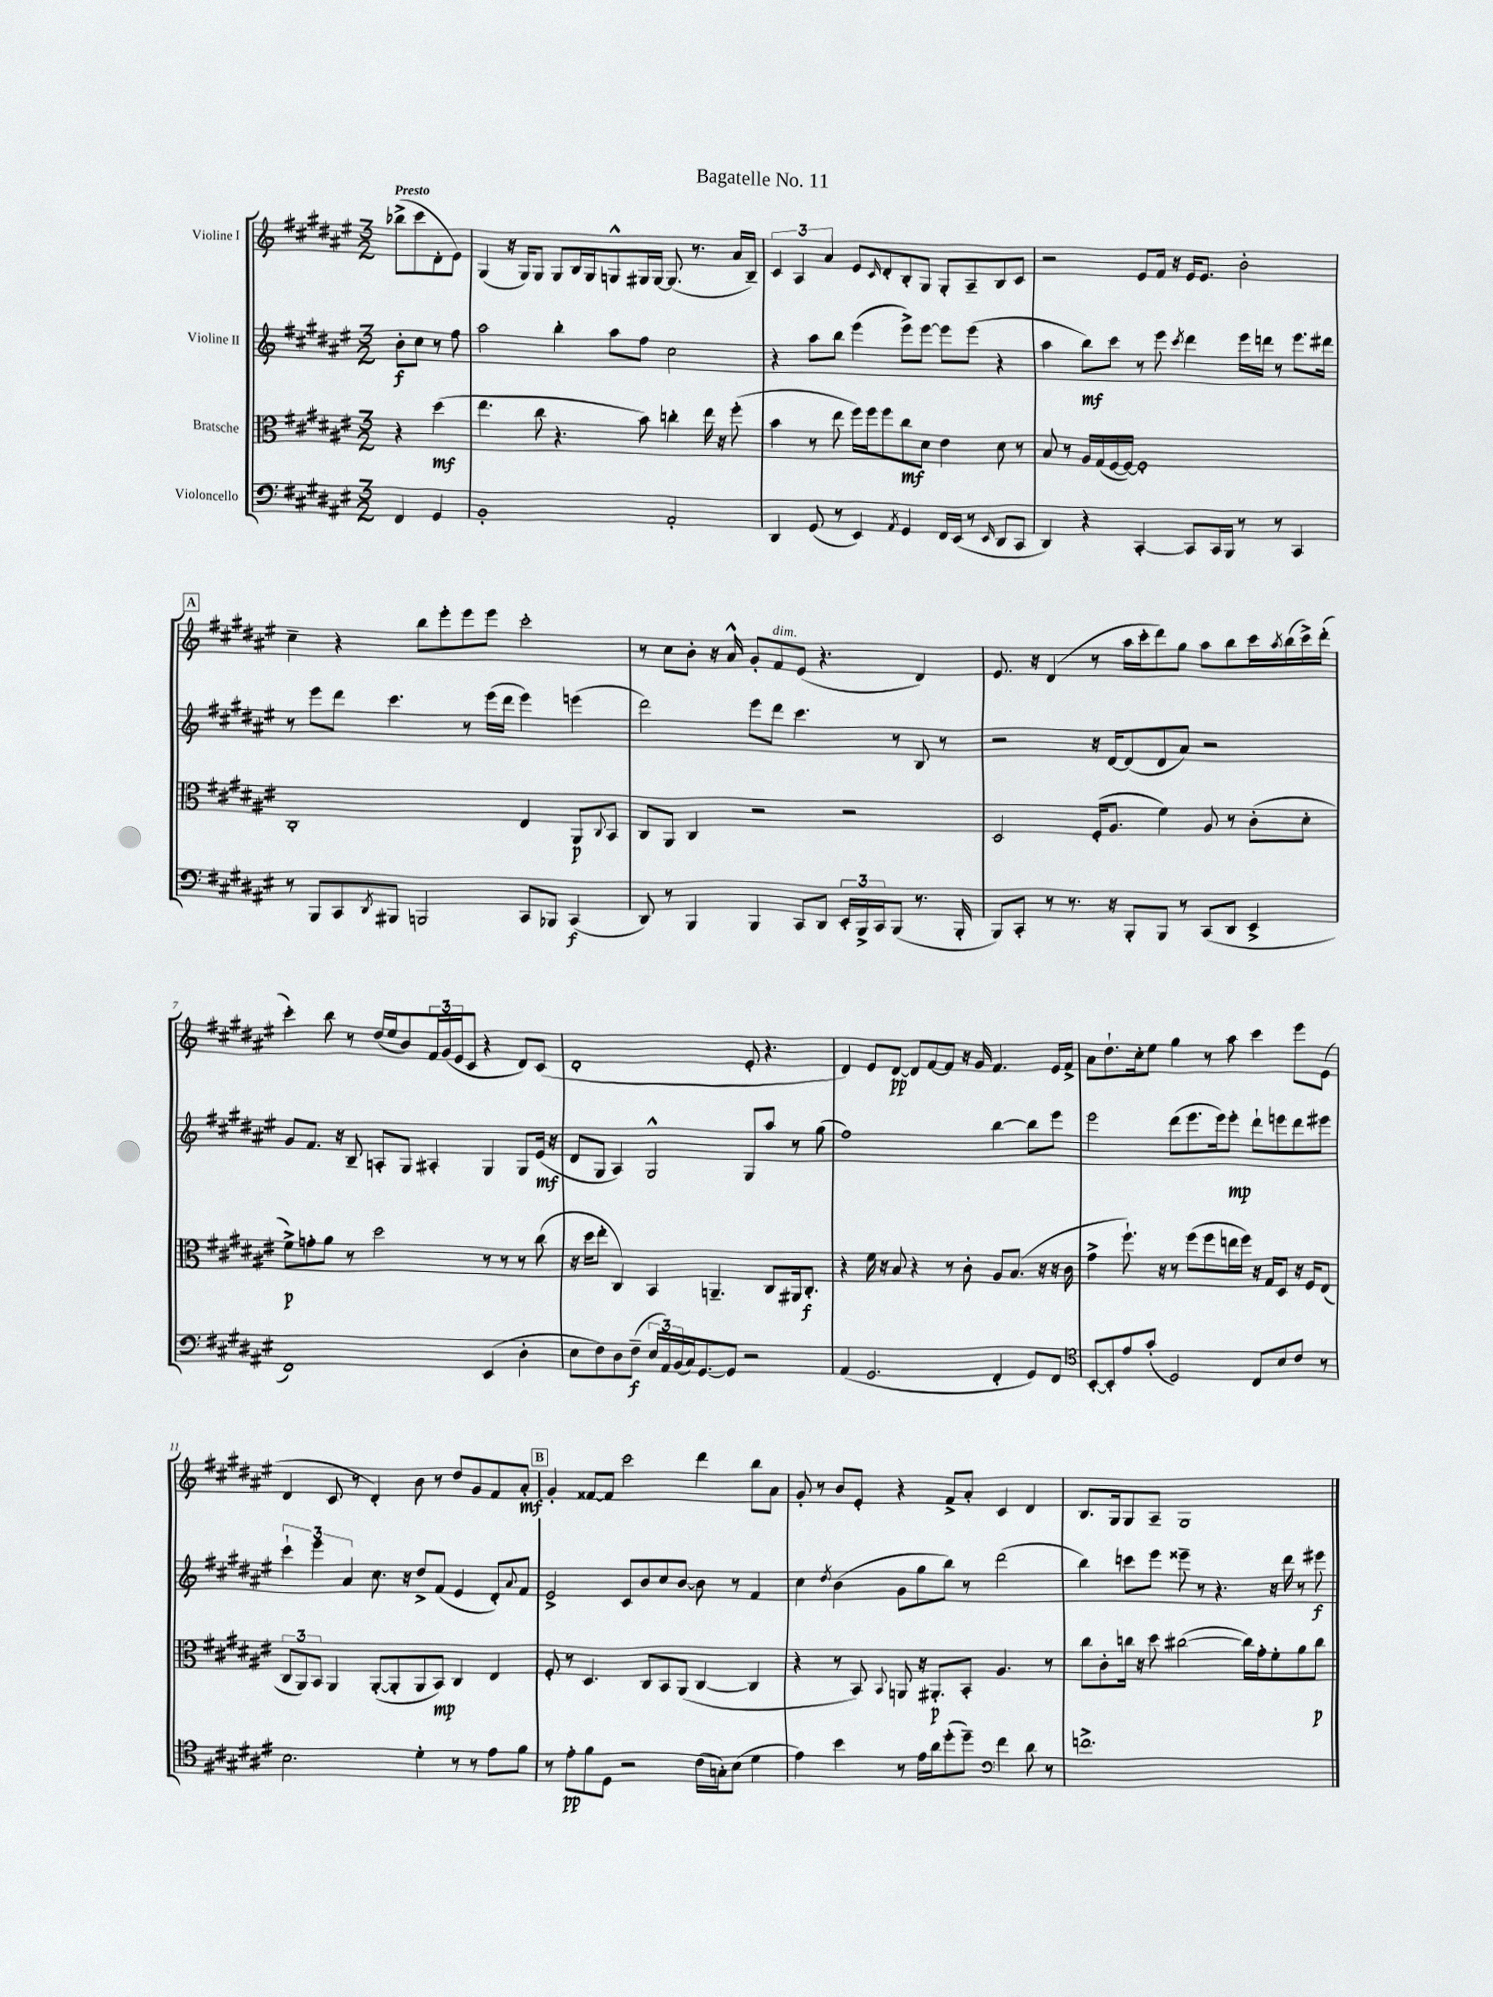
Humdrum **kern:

**kern	**kern	**kern	**kern
*staff4	*staff3	*staff2	*staff1
*clefF4	*clefC3	*clefG2	*clefG2
*k[f#c#g#d#a#e#]	*k[f#c#g#d#a#e#]	*k[f#c#g#d#a#e#]	*k[f#c#g#d#a#e#]
*M3/2	*M3/2	*M3/2	*M3/2
4FF#/	4r	8b'\L	(8bb-^\L
.	.	8cc#\J	8ccc#\
4GG#/	(4dd#\	8r	8d#'\
.	.	8ff#\	8e#\J)
=	=	=	=
1BB'	4.ee#\	2aa#\	(4G#/
.	.	.	16r
.	.	.	16G#/LK)
.	8cc#\	.	8G#/J
.	4.r	4bb'\	8G#/L
.	.	.	16B/L
.	.	.	16G#/J
.	.	8aa#\L	8G^^/
.	8b\)	8ff#\J	16G#/L
.	.	.	[16G#/JJ
2AA#'/	4cc'\	2cc#\	(8.G#/]
.	.	.	8.r
.	16ee#\	.	.
.	16r	.	.
.	(8ff#'\	.	16a#/LL
.	.	.	16B~/JJ)
=	=	=	=
4DD#/	4b\	4r	6c#/
.	.	.	6A#/
(8GG#/	8r	8aa#\L	.
.	.	.	6a#/
8r	8ee#\	8bb\J	.
4EE#/)	16ff#\LL)	(4eee#\	8e#/L
.	16ff#\J	.	.
.	.	.	16qqc#/
.	8ff#\	.	8d#'/
8qAA#/	.	.	.
4GG#/	8cc#\	8eee#^\L)	8B'/
.	8d#\J	[8eee#\J	8G#/J
16FF#/LL	4e#\	8eee#\]L	8G#'/L
(16EE#/JJ	.	.	.
8r	.	(8eee#\J	8A#~/
16qqEE#/	.	.	.
8DD#/L	8d#\	4r	8B/
8CC#/J	8r	.	8c#/J
=	=	=	=
4DD#/)	8B/	4aa#\	2r
.	8r	.	.
4r	16A#/LL	8bb\L)	.
.	(16G#/	.	.
.	[16F#/	8ccc#\J	.
.	16F#/_JJ)	.	.
[4CC#'/	1F#']	8r	8e#/L
.	.	8eee#\	16f#/Jk
.	.	.	16r
.	.	8qccc#/	.
8CC#/]L	.	4ddd#\	16e#/LK
.	.	.	8.e#/J
16CC#/L	.	.	.
16BBB/JJ	.	.	.
8r	.	16eee#\LL	2b'\
.	.	16ddd\JJ	.
8r	.	8r	.
4CC#/	.	8.eee#\L	.
.	.	16ddd#\Jk	.
=	=	=	=
8r	1C#'	8r	4cc#~\
8BBB/L	.	8eee#\L	.
8CC#/	.	8ddd#\J	4r
8qDD#/	.	.	.
8BBB#/J	.	4.ccc#\	.
2BBB/	.	.	8bb\L
.	.	.	8eee#'\
.	.	8r	8eee#\
.	.	(16eee#\LL	8eee#\J
.	.	16ddd#\JJ	.
8CC#/L	4E#/	4eee#\)	2ccc#'\
8BBB-/J	.	.	.
(4CC#/	8AA#/L	(4eee\	.
.	8qqC#/	.	.
.	8BB/J	.	.
=	=	=	=
8DD#/)	8C#/L	2ddd#\)	8r
8r	8AA#/J	.	8cc#\L
4BBB/	4C#/	.	8b'\J
.	.	.	16r
.	.	.	16a#^^/
4BBB/	2r	8eee#\L	8g#'/L
.	.	8ddd#\J	8f#/
8CC#/L	.	4.ccc#\	(8e#/J
8DD#/J	.	.	4.r
24EE#'/LL	2r	.	.
24BBB^/	.	.	.
24CC#/J	.	.	.
(8BBB/J	.	8r	.
8.r	.	8B/	4d#/)
.	.	8r	.
16BBB'/	.	.	.
=	=	=	=
8BBB/L)	2D#/	2r	8.e#/
8CC#'/J	.	.	.
.	.	.	16r
8r	.	.	(4d#/
8.r	.	.	.
.	(16F#'/LK	16r	8r
16r	8.A#/J	[16d#/LK	.
8BBB'/L	.	(8d#/]	16aa#\LL
.	.	.	16ccc#'\J
8BBB/J	4f#\)	8d#/	8ddd#\)
8r	.	8a#/J)	8gg#\J
(8CC#/L	8A#/	2r	8aa#\L
8DD#/J	8r	.	8bb\
4EE#^/	(8c#'\L	.	16ccc#\L
.	.	.	8qaa#/
.	.	.	(16bb\
.	8d#'\J	.	16ccc#^\)
.	.	.	(16ddd#'\JJ
=	=	=	=
1FF#)	8f#^\L)	8g#/L	4ccc#'\)
.	8g'\	8.f#/J	.
.	8a#\J	.	8bb\
.	.	16r	.
.	8r	8B~/	8r
.	2dd#\	8A'/L	(16dd#/LL
.	.	.	16ee#/J
.	.	8G#/J	8b/)
.	.	4A#'/	24f#/L
.	.	.	(24g#/
.	.	.	24e#/J
.	.	.	8c#/J
(4EE#/	8r	4G#/	4r
.	8r	.	.
4D#'\	8r	8G#/L	8d#/L)
.	(8cc#\	(16e#/Jk	(8c#/J
.	.	16r	.
=	=	=	=
8E#\L	16r	8d#/L	1d#'
.	16dd#\LK	.	.
8F#\)	8ee#'\J	8G#/J	.
8D#\	4C#/)	4A#/)	.
(8F#~\J	.	.	.
24E#/LL	4BB/	2G#^^/	.
24AA#/)	.	.	.
(24BB/	.	.	.
16C#/J)	.	.	.
[8.GG#/	.	.	.
.	4.AA~/	.	.
8GG#/]J	.	.	.
2r	.	8G#/L	8e#'/
.	8C#/L	8aa#/J	4.r
.	16AA#/k	8r	.
.	8.C#'/J	.	.
.	.	(8gg#\	.
=	=	=	=
(4AA#/	4r	1ff#)	4d#/)
2.GG#/	16f#\	.	8e#/L
.	16r	.	.
.	8B/	.	[8d#/J
.	4r	.	8d#/]L
.	.	.	[8f#/
.	8r	.	8f#/]J
.	8c#'\	.	16r
.	.	.	16g#/
4FF#'/	8A#/L	[4bb\	4.f#/
.	(8.B/J	.	.
8GG#/L)	.	8bb\]L	.
.	16r	.	.
8FF#/J	16r	8eee#\J	16e#/LL
.	16c#\	.	16f#^/JJ
=	=	=	=
*clefC4	*	*	*
[8BB'/L	4g#^\	2eee#\	8a#\L
8BB'/]	.	.	8.dd#`\
8e#/	8.ff#`\)	.	.
.	.	.	16cc#'\k
(8g#'/J	.	.	8ee#\J
.	16r	.	.
2D#/)	8r	(8ddd#\L	4gg#\
.	(8ff#\L	8.eee#\	.
.	8ff#\	.	8r
.	.	16eee#\k)	.
.	16ee\L	8eee#'\J	8aa#\
.	16ff#\JJ)	.	.
8C#/L	16r	8ddd#`\L	4ccc#\
.	16G#/LK	.	.
8B/	8D#/J	8eee\	.
8c#/J	16r	8ddd#\	8eee#\L
.	16F#/LK	.	.
8r	(8E#/J	8eee#\J	(8e#\J
=	=	=	=
2.B\	12C#/L	6ccc#`\	4d#/
.	12AA#/)	.	.
.	12BB/J	6eee#\	.
.	4AA#/	.	8c#/
.	.	6a#/	.
.	.	.	8r
.	([8AA#'/L	8.cc#\	4d#'/)
.	8AA#'/]	.	.
.	.	16r	.
4d#'\	8AA#/	8dd#^/L	8b\
.	8BB/J)	(8f#/J	8r
8r	4C#/	4e#/	8dd#/L
8r	.	.	8g#/
8e#\L	4E#/	8d#'/L)	8f#/
.	.	8qqa#/	.
8f#\J	.	8f#/J	8a#'/J
=	=	=	=
8r	8F#'/	2e#^/	4g#'/
8e#'\L	8r	.	.
8f#\	4.D#/	.	[8f##/L
8D#\J	.	.	8f##/]J
2r	.	8c#/L	2ccc#\
.	8C#/L	8b/	.
.	8BB/	8cc#/	.
.	(8AA#/J	[8b/J	.
(16c#\LL	[4C#/	8b\]	4ddd#\
16G'\J)	.	.	.
(8B\J	.	8r	.
4d#\	4C#/]	4f#/	8bb\L
.	.	.	8a#\J
=	=	=	=
4e#\)	4r	4cc#\	8g#'/
.	.	.	8r
.	.	8qdd#/	.
4b\	8r	(4b\	8b/L
.	8BB/)	.	8e#'/J
.	8qqBB/	.	.
8r	8AA/	8g#\L	4r
16e#\LL	16r	8gg#\	.
16a#\J	8.AA#'/L	.	.
(8dd#'\	.	8bb\J)	8f#^/L
8dd#~\J)	8BB'/J	8r	8a#'/J
*clefF4	*	*	*
4f#\	4.A#/	(2ddd#\	4c#/
8d#\	.	.	4d#/
8r	8r	.	.
=	=	=	=
1.f^	8cc#\L	4bb\)	8.B/L
.	8c#'\	.	.
.	.	.	16G#/k
.	16cc\Jk	8ccc\L	8G#/
.	16r	.	.
.	8dd#\	8eee#\J	8A#~/J
.	([2cc#\	8eee##~\	1G#
.	.	8r	.
.	.	4.r	.
.	16cc#\]LL)	.	.
.	16g#'\J	.	.
.	8f#'\	16r	.
.	.	16ddd#\	.
.	8a#\	8r	.
.	8cc#\J	8eee#\	.
==	==	==	==
*-	*-	*-	*-
